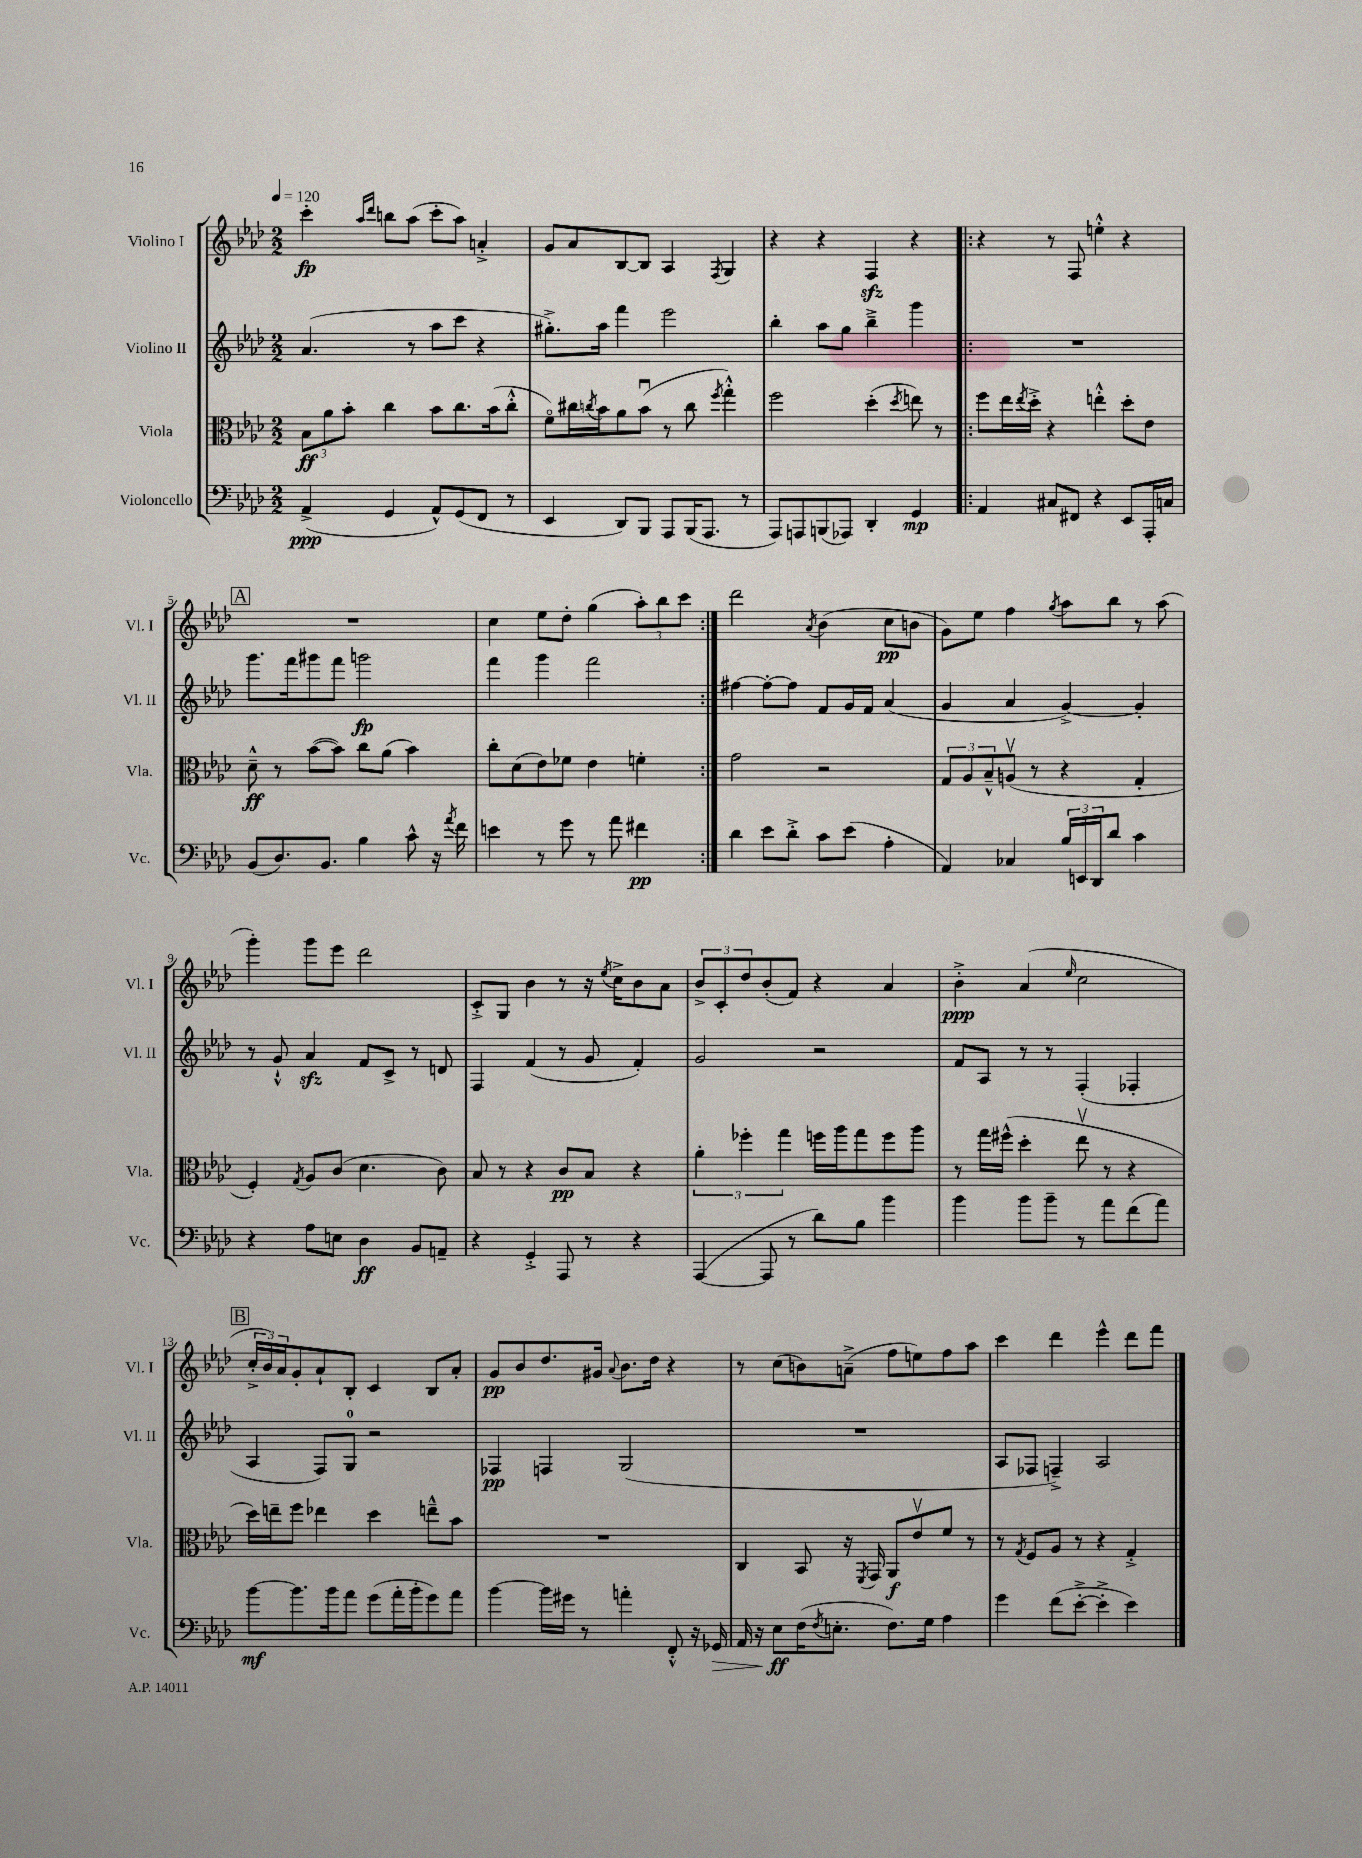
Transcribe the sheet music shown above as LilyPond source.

<<
\new StaffGroup <<
\new Staff = "s0" \with { instrumentName = "Violino I" shortInstrumentName = "Vl. I" } {
    \clef treble \key aes \major \numericTimeSignature \time 2/2 \tempo 4 = 120
    c'''4-.\fp \grace { aes''16 des'''16 } b''8 aes''8( c'''8-. aes''8) a'4-.-> |
    g'8 aes'8 bes8~ bes8 aes4 \acciaccatura { f8 } g4 |
    r4 r4 f4\sfz r4 |
    \repeat volta 2 { r4 r8 f8 e''4-.-^ r4 |
    \mark \markup { \box "A" } R1 |
    c''4 ees''8 des''8-. g''4( \tuplet 3/2 { aes''8-.) bes''8 c'''8 } | }
    des'''2 \acciaccatura { aes'8 } bes'4( c''8\pp b'8 |
    g'8) ees''8 f''4 \acciaccatura { g''8 } aes''8 bes''8 r8 aes''8( |
    g'''4-.) g'''8 ees'''8 des'''2 |
    c'8-.-> g8 bes'4 r8 r16 \acciaccatura { ees''8 } c''16-> bes'8 aes'8 |
    \tuplet 3/2 { bes'8-> c'8-. des''8 } bes'8-.( f'8) r4 aes'4 |
    bes'4-.->\ppp aes'4( \grace { ees''16 } c''2 |
    \mark \markup { \box "B" } \tuplet 3/2 { c''16-.-> bes'16) aes'16 } g'8-. aes'8-! bes8-. c'4 bes8 aes'8-. |
    g'8\pp bes'8 des''8. gis'16 \appoggiatura { aes'8 } bes'8. des''16 r4 |
    r8 c''8( b'8) a'8--->( f''8 e''8) f''8 aes''8 |
    c'''4 des'''4 ees'''4-^ des'''8 f'''8 \bar "|." |
}
\new Staff = "s1" \with { instrumentName = "Violino II" shortInstrumentName = "Vl. II" } {
    \clef treble \key aes \major \numericTimeSignature \time 2/2
    aes'4.( r8 aes''8 c'''8 r4 |
    gis''8.-.->) aes''16 f'''4 ees'''2 |
    bes''4-. aes''8 g''8 bes''4---> g'''4 |
    \repeat volta 2 { R1 |
    \mark \markup { \box "A" } g'''8. f'''16 gis'''8 f'''8 g'''2\fp |
    f'''4 g'''4 f'''2 | }
    fis''4~ fis''8~-. fis''8 f'8 g'16 f'16 aes'4( |
    g'4 aes'4 g'4~->) g'4-. |
    r8 g'8-!-^ aes'4\sfz f'8 c'8-> r8 d'8 |
    f4 f'4( r8 g'8 f'4-.) |
    g'2 r2 |
    f'8 aes8 r8 r8 f4-.( fes4-. |
    \mark \markup { \box "B" } aes4 f8) g8-0 r2 |
    fes4\pp f4 g2( |
    R1 |
    aes8 fes8 f4--->) aes2 \bar "|." |
}
\new Staff = "s2" \with { instrumentName = "Viola" shortInstrumentName = "Vla." } {
    \clef alto \key aes \major \numericTimeSignature \time 2/2
    \tuplet 3/2 { bes8\ff aes'8 bes'8-. } c''4 bes'8 c''8. bes'16( c''8-.-^ |
    f'8\flageolet) cis''16 \acciaccatura { c''8 } bes'16 aes'8 bes'8\downbow( r8 c''8 \acciaccatura { f''8 } g''4-.-^) |
    f''2 des''4-.( \acciaccatura { des''8 } e''8) r8 |
    \repeat volta 2 { f''8 ees''16 \acciaccatura { ees''8 } des''16-.-> r4 e''4-.-^ des''8-. ees'8 |
    \mark \markup { \box "A" } des'8---^\ff r8 bes'8~( bes'8) c''8 aes'8( bes'4) |
    c''8-. des'8( ees'8) fes'8 ees'4 f'4-. | }
    g'2 r2 |
    \tuplet 3/2 { g8 aes8 bes8---^ } a8\upbow( r8 r4 g4-. |
    f4-.) \acciaccatura { g8 } aes8 c'8( des'4. c'8) |
    bes8 r8 r4 c'8\pp bes8 r4 |
    \tuplet 3/2 { aes'4-. fes''4-. g''4 } f''16 aes''16 g''8 f''8 aes''8 |
    r8 g''16 fis''16-^( des''4-. ees''8\upbow r8 r4 |
    \mark \markup { \box "B" } des''16) e''16-- f''8 ees''4 des''4 e''8---^ bes'8 |
    R1 |
    c4 bes,8 r16 \acciaccatura { f,8 } g,16 aes,8\f ees'8\upbow f'8 r8 |
    r8 \acciaccatura { g8 } f8 aes8 r8 r4 g4-.-> \bar "|." |
}
\new Staff = "s3" \with { instrumentName = "Violoncello" shortInstrumentName = "Vc." } {
    \clef bass \key aes \major \numericTimeSignature \time 2/2
    aes,4->\ppp( g,4 aes,8-^) g,8( f,8 r8 |
    ees,4 des,8) bes,,8 aes,,8 bes,,16( aes,,8. r8 |
    aes,,8) a,,8 b,,8( aes,,8) des,4-. g,4\mp |
    \repeat volta 2 { aes,4 cis8 fis,8 r4 ees,8 aes,,16-. c16 |
    \mark \markup { \box "A" } bes,8( des8.) bes,8. bes4 c'8-^ r16 \acciaccatura { aes'8 } f'16 |
    e'4 r8 g'8 r8 aes'8 fis'4\pp | }
    des'4 ees'8 des'8-.-> c'8 ees'8( aes4-. |
    aes,4) ces4 \tuplet 3/2 { bes16 e,16 des,16 } des'8 c'4 |
    r4 aes8 e8 des4\ff bes,8 a,8-- |
    r4 g,4-.-> aes,,8 r8 r4 |
    aes,,4~( aes,,8 r8 des'8) bes8 bes'4 |
    bes'4 bes'8 bes'8-- r8 aes'8 f'8( aes'8) |
    \mark \markup { \box "B" } bes'8~\mf bes'8. bes'16 aes'8 g'8( aes'16-. bes'16-. g'8) aes'8 |
    bes'4~ bes'16 gis'16 r8 a'4-. f,8-.-^ r16 ges,16\> |
    aes,16 r16 ees8\ff\! f16( \acciaccatura { f8 } e8.-. f8.) g16 aes4 |
    g'4 f'8( ees'8~-.-> ees'4-.-> ees'4) \bar "|." |
}
>>
>>
